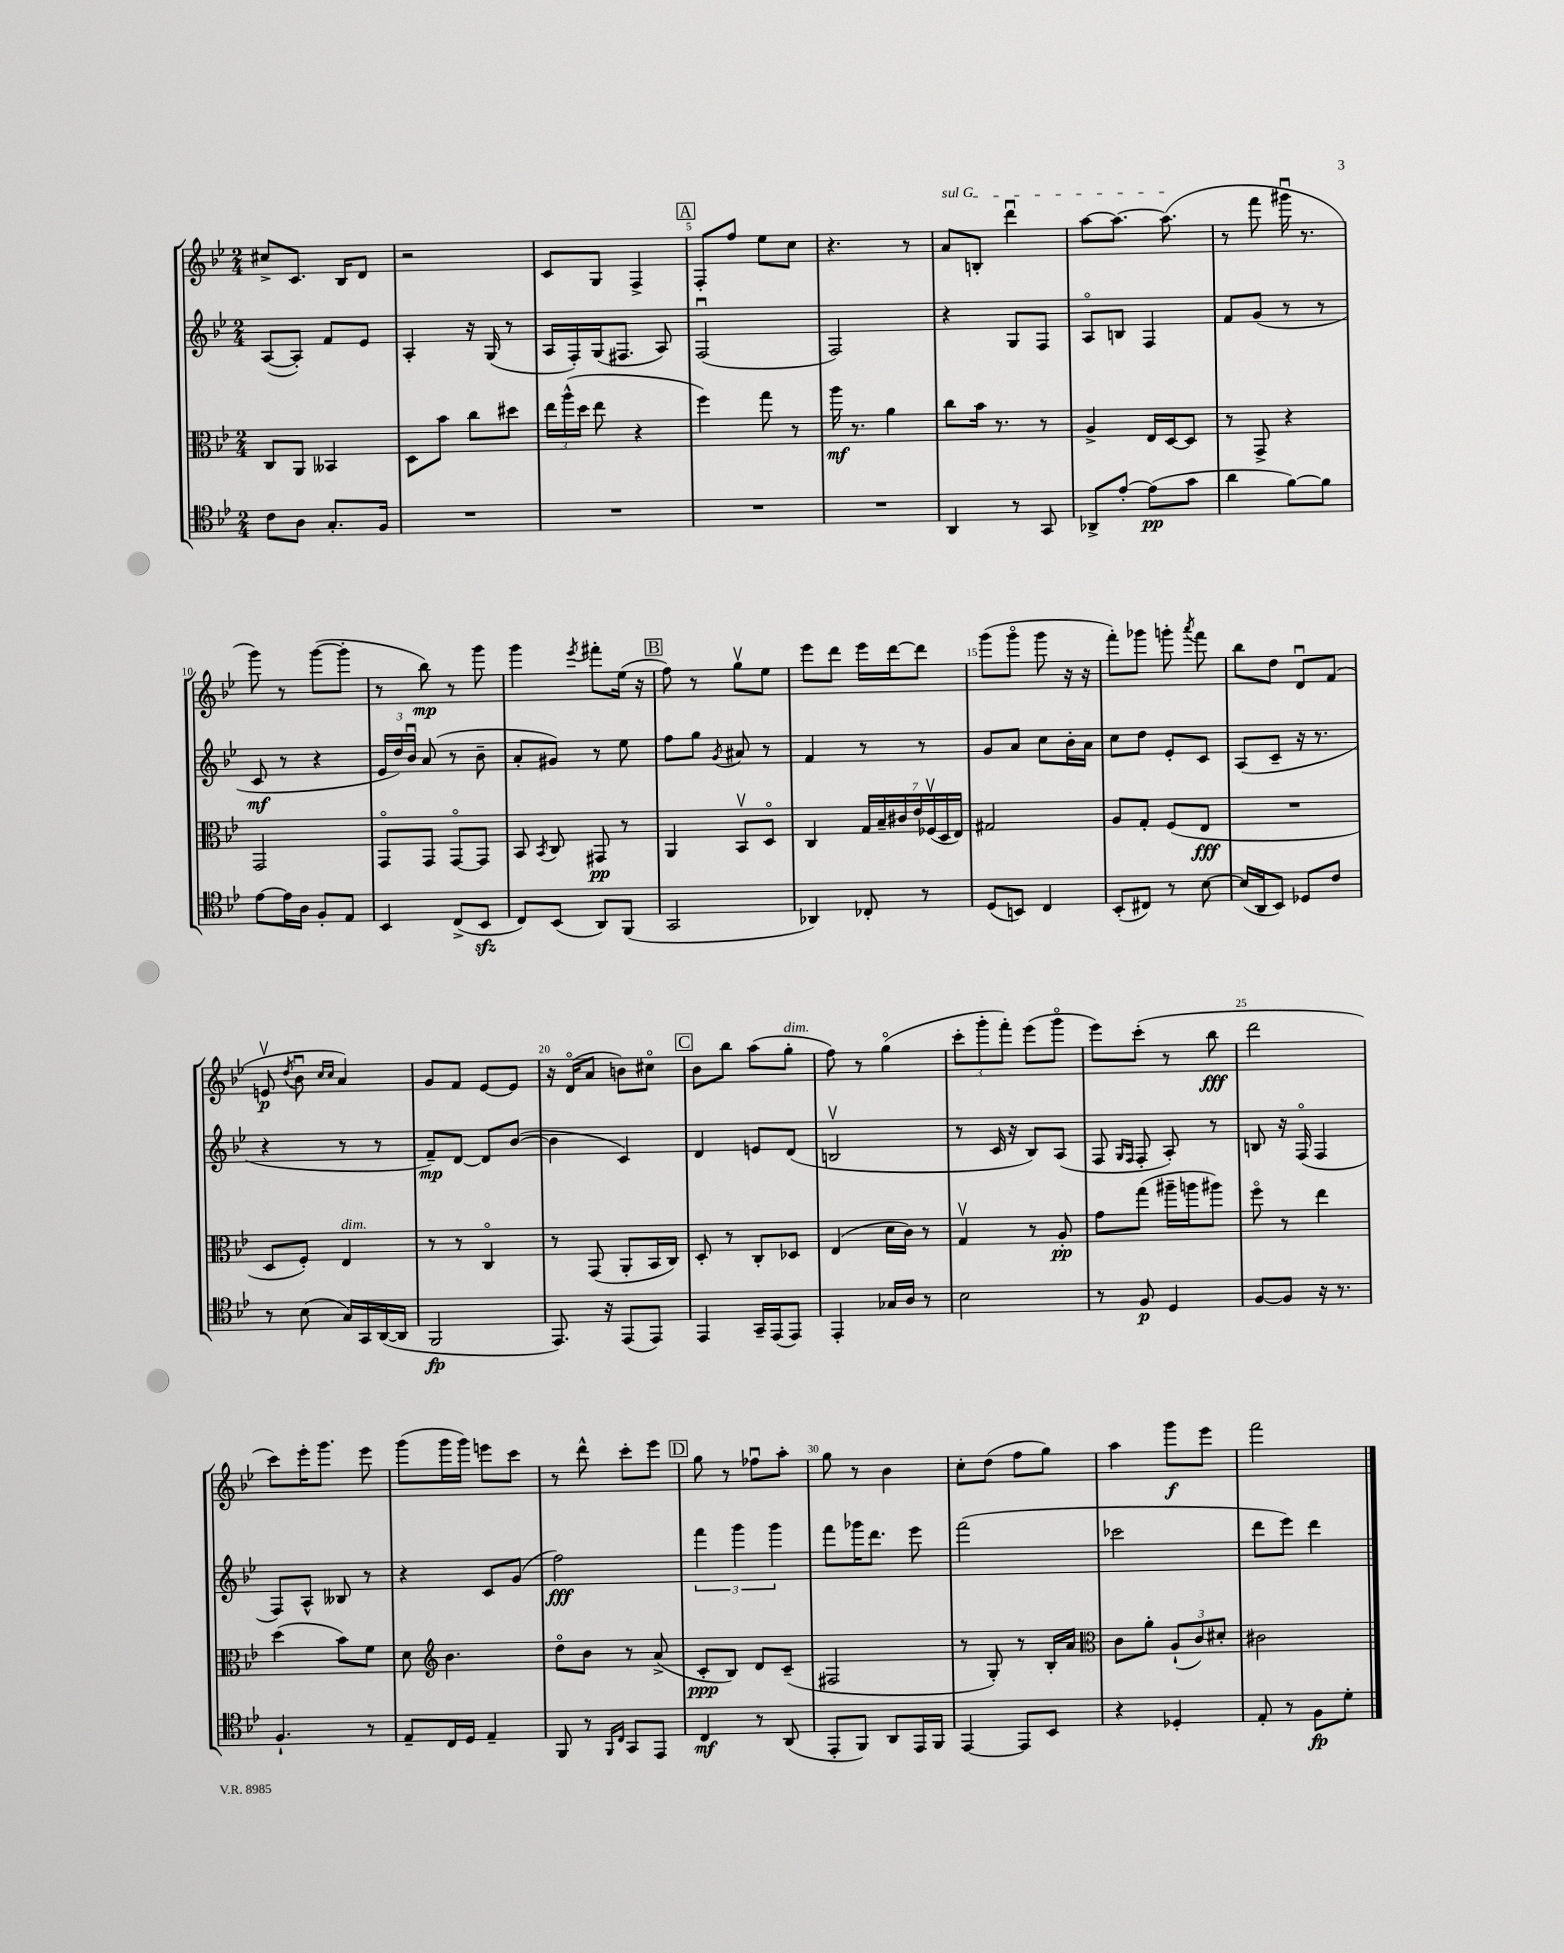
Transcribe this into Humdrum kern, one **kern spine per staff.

**kern	**kern	**kern	**kern
*staff4	*staff3	*staff2	*staff1
*clefC4	*clefC3	*clefG2	*clefG2
*k[b-e-]	*k[b-e-]	*k[b-e-]	*k[b-e-]
*M2/4	*M2/4	*M2/4	*M2/4
8c\L	8C/L	([8A/L	8cc#^/L
8A\J	8AA/J	8A'/]J)	8.c/J
8.G'/L	4BB--/	8f/L	.
.	.	.	16B-/LK
.	.	8e-/J	8d/J
16F/Jk	.	.	.
=	=	=	=
2r	8D\L	4A'/	2r
.	8b-\J	.	.
.	8cc\L	16r	.
.	.	(16G/	.
.	8dd#\J	8r	.
=	=	=	=
2r	24ee-\LL	16A/LL	8c/L
.	(24aa^^\	.	.
.	.	16F'/)	.
.	24dd\JJ	.	.
.	8ee-\	(16G/J	8G/J
.	.	8.F#/J	.
.	4r	.	4F^/
.	.	8A/)	.
=	=	=	=
2r	4ff\)	(2Fu/	8F'/L
.	.	.	8ff/J
.	8gg\	.	8ee-\L
.	8r	.	8cc\J
=	=	=	=
2r	16aa\	2F/)	4.r
.	8.r	.	.
.	4a\	.	.
.	.	.	8r
=	=	=	=
4AA/	8cc\L	4r	8a/L
.	16b-\Jk	.	8B'/J
.	8.r	.	.
8r	.	8G/L	4dddu\
8GG/	8r	8F/J	.
=	=	=	=
8AA-^/L	4A^/	8Ao/L	[8aa\L
[8e-'/J	.	8B/J	8.aa\_J
(8e-\]L	16E-/LL	4F/	.
.	[16D/J	.	(8.aa\]
8g\J	8D/]J	.	.
=	=	=	=
4a\	8r	8f/L	8r
.	8GG^/	(8g/J	8fff\
[8f\L)	4r	8r	16ggg#u\
.	.	.	8.r
8f\]J	.	8r	.
=	=	=	=
[8e-\L	2GG/	8c/	8ggg\)
16e-\]L	.	8r	8r
16A\JJ	.	.	.
8F'/L	.	4r	([8ggg\L
8E-/J	.	.	8ggg'\]J
=	=	=	=
4BB-/	8GGo/L	24e-/LL	8r
.	.	24dd/)	.
.	.	24b-u/JJ	.
.	8GG/J	(8a/	8bb-\)
(8C^/L	[8GGo/L	8r	8r
8BB-/J	8GG/]J	8b-~\	8ggg\
=	=	=	=
8C/L)	8BB-/	8a'/L	4ggg\
.	8qBB-/	.	.
(8BB-/J	8C/	8g#/J)	.
.	.	.	8qeee-/
8AA/L)	8GG#/	8r	8fff#'\L
(8FF/J	8r	8ee-\	(16ee-\Jk
.	.	.	16r
=	=	=	=
2GG/	4AA/	8ff\L	8ff\)
.	.	8gg\J	8r
.	.	8qg/	.
.	8BB-v/L	8a#/	8ggv\L
.	8Do/J	8r	8ee-\J
=	=	=	=
4AA-/)	4C/	4f/	8eee-\L
.	.	.	8ddd\J
8C-'/	28G/LL	8r	16eee-\LL
.	28B-~/	.	.
.	.	.	[16ddd\J
.	28c#/	.	.
.	28e-/	.	.
8r	.	8r	8ddd\]J
.	(28F-v/	.	.
.	28D/	.	.
.	28E-/JJ)	.	.
=	=	=	=
(8D/L	2G#/	8g/L	(8ggg\L
8BB/J)	.	8a/J	8gggo\J
4C/	.	8cc\L	8ggg\
.	.	16b-'\L	16r
.	.	16a\JJ	16r
=	=	=	=
(8BB-'/L	8A/L	8cc\L	8fff'\L)
8C#/J)	8G'/J	8dd\J	8ggg-\J
8r	(8F/L	8e-'/L	8ggg'\
.	.	.	8qaaa/
[8B-\	8E-/J	8c/J	8fff\
=	=	=	=
(16B-/]LL	2r	(8A/L	8bb-\L
16AA/J	.	.	.
8BB-/J)	.	8c~/J	8dd\J
8D-/L	.	16r	8du/L
.	.	8.r	.
8c/J	.	.	(8f/J
=	=	=	=
8r	8D/L	4r	8ev/
.	.	.	8qdd/
(8B-\	8F'/J)	.	8b-u\
.	.	.	16qqcc/LL
.	.	.	16qqcc/JJ
16G/LL)	4E-/	8r	4a/)
16GG/	.	.	.
([16AA/	.	8r	.
16AA/]JJ	.	.	.
=	=	=	=
2FF/	8r	8f~/L)	8g/L
.	8r	[8d/J	8f/J
.	4Co/	8d/]L	[8e-/L
.	.	([8b-/J	8e-/]J
=	=	=	=
8.EE-/)	8r	4b-\]	16r
.	.	.	(16do/LK
.	(8GG/	.	8a/J
16r	.	.	.
(8EE-/L	8AA'/L	4c/)	8b\L)
8EE-/J)	16BB-/L	.	8cc#o\J
.	16C/JJ)	.	.
=	=	=	=
4EE-/	8D'/	4d/	8b-\L
.	8r	.	8bb-\J
16GG~/LL	8C'/L	8e/L	(8aa\L
(16EE-/J	.	.	.
8EE-/J)	8D-/J	(8d/J	8gg'\J
=	=	=	=
4EE-'/	(4E-/	2Bv/	8ff\)
.	.	.	8r
16G-/LL	16d\LL	.	(4ggo\
16A/JJ	16c\JJ)	.	.
8r	8r	.	.
=	=	=	=
2B-\	4Gv/	8r	12ccc'\L
.	.	.	12ggg'\
.	.	16c/	.
.	.	.	12fff'\J)
.	.	16r	.
.	8r	8B-/L)	(8eee-\L
.	8A'/	(8A/J	8gggo\J
=	=	=	=
8r	8g\L	8F/	8eee-\L)
.	.	16qqG/LL	.
.	.	16qqF/JJ	.
8F/	(8gg\J	8F'/	(8ccc'\J
4D/	16aa#~\LL	8A'/)	8r
.	16aa\J	.	.
.	8aa#\J)	8r	8bb-\
=	=	=	=
[8F/L	8ffo\	8B/	2ddd\
8F/]J	8r	16r	.
.	.	(16Fo/	.
16r	4ee-\	4F/	.
8.r	.	.	.
=	=	=	=
4.F`/	(4dd\	8F/L)	8ccc\L)
.	.	8A^^/J	16eee-'\K
.	.	.	8.ggg\J
.	8b-\L)	8B--/	.
8r	8f\J	8r	8eee-\
=	=	=	=
8E-~/L	8d\	4r	(8ggg\L
*	*clefG2	*	*
16C/L	4.b-\	.	16ggg\L
16D/JJ	.	.	16ggg\JJ)
4E-~/	.	8c/L	8eee\L
.	.	(8g/J	8ccc\J
=	=	=	=
8FF/	8ddo\L	2ff\)	8r
8r	8b-\J	.	8ddd^^\
16qqFF/LL	.	.	.
16qqC/JJ	.	.	.
8GG/L	8r	.	8ccc'\L
8EE-/J	(8a^/	.	8eee-\J
=	=	=	=
4C/	8c'/L	6fff\	8gg\
.	8B-/J)	.	8r
.	.	6ggg\	.
8r	8d/L	.	8ff-u\L
.	.	6ggg\	.
(8AA/	(8c~/J	.	8aa'\J
=	=	=	=
8EE-'/L	2F#/	8fff\L	8gg\
8FF/J)	.	16ggg-\K	8r
.	.	8.ddd\J	.
8AA/L	.	.	4b-\
16EE-/L	.	8eee-\	.
16FF/JJ	.	.	.
=	=	=	=
[4EE-/	8r	(2fff\	8cc'\L
.	8G'/)	.	(8dd\J
8EE-/]L	8r	.	8ff\L
8BB-/J	16B-'/LL	.	8gg\J)
.	16a/JJ	.	.
=	=	=	=
*	*clefC3	*	*
4r	8c\L	2ccc-\	4aa\
.	8a'\J	.	.
4D-'/	(12A`/L	.	8ggg\L
.	12c/)	.	.
.	.	.	8eee-\J
.	12d#'/J	.	.
=	=	=	=
8E-'/	2c#\	8ddd\L	2fff\
8r	.	8eee-\J)	.
8F\L	.	4ddd\	.
8d'\J	.	.	.
==	==	==	==
*-	*-	*-	*-
